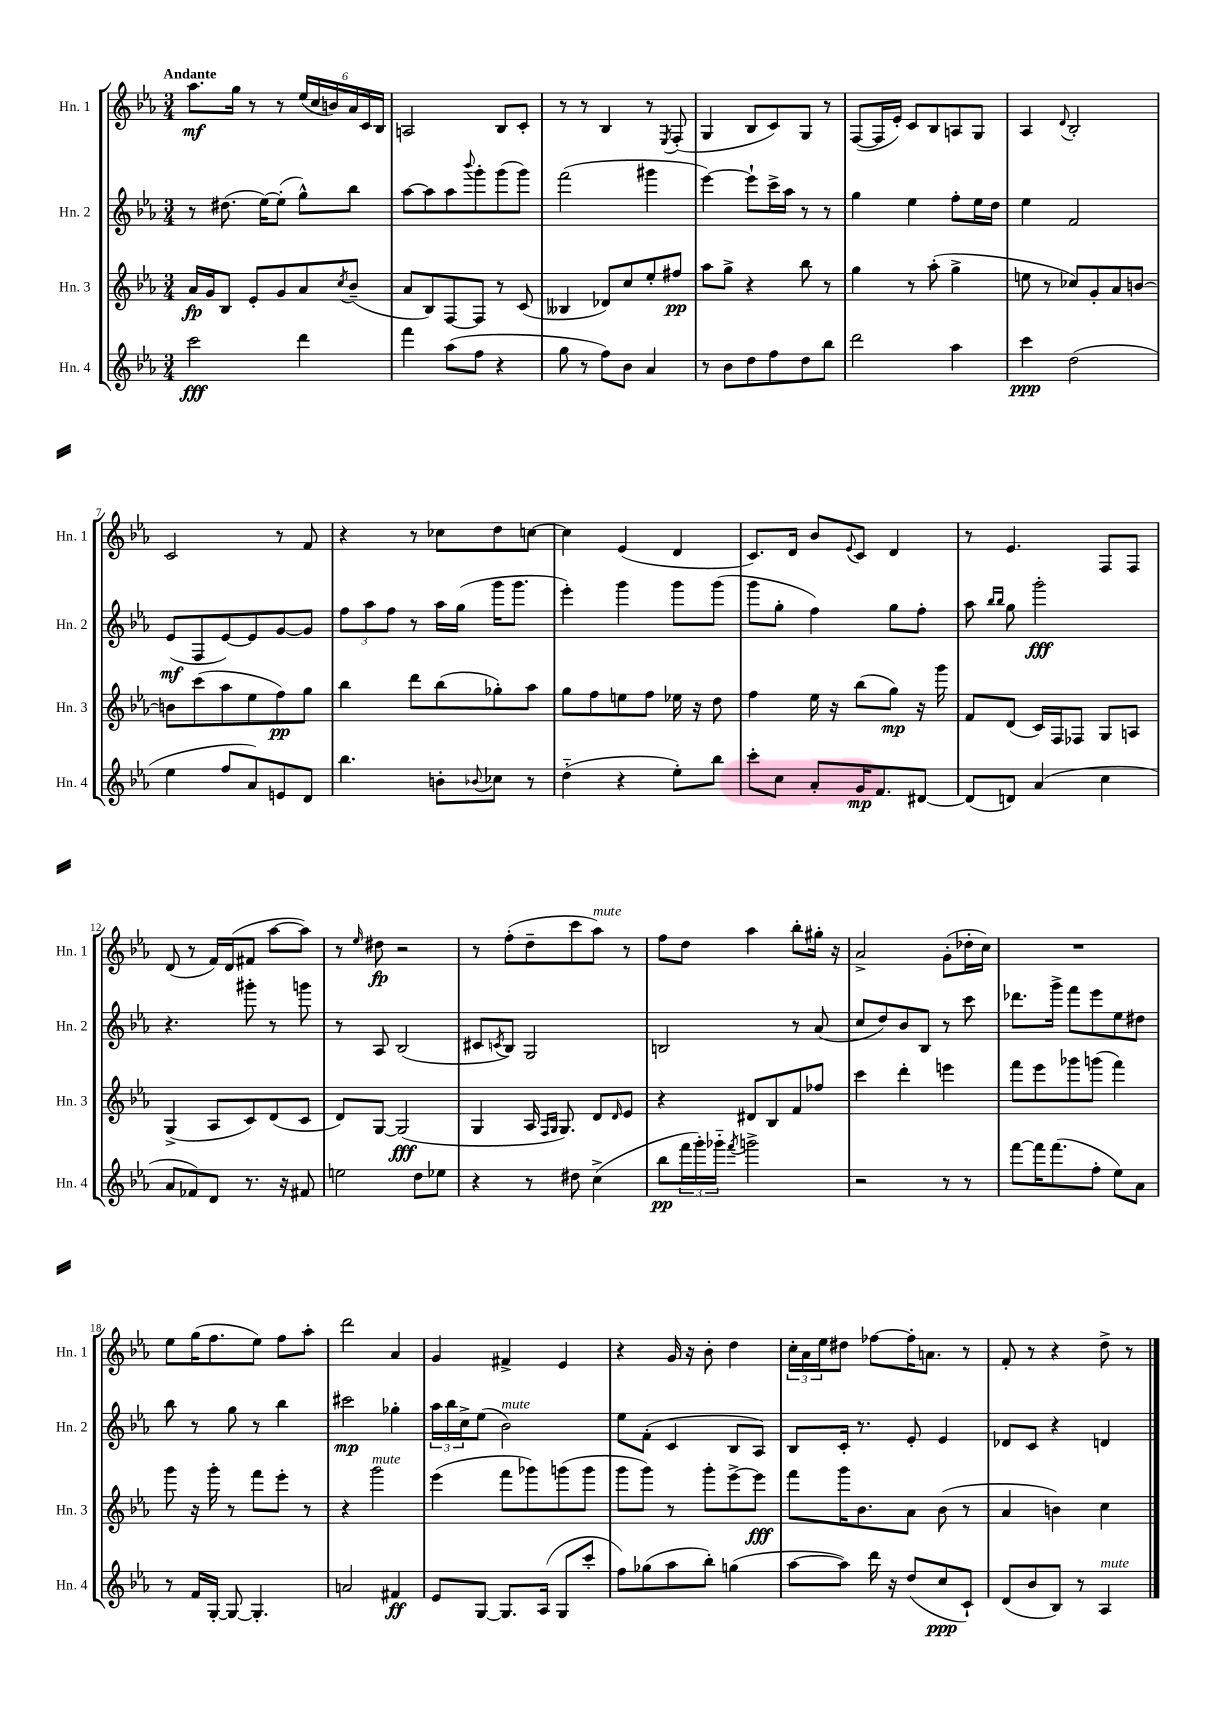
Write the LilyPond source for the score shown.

<<
\new StaffGroup <<
\new Staff = "s0" \with { instrumentName = "Hn. 1" shortInstrumentName = "Hn. 1" } {
    \clef treble \key ees \major \numericTimeSignature \time 3/4 \tempo "Andante"
    aes''8.\mf g''16 r8 r8 \tuplet 6/4 { ees''16( c''16 b'16) aes'16 c'16 bes16 } |
    a2 bes8 c'8-. |
    r8 r8 bes4 r8 \acciaccatura { ees8 } f8-.( |
    g4 bes8 c'8) g8 r8 |
    f8~( f16 ees'16-.) c'8 bes8 a8 g8 |
    aes4 \appoggiatura { d'8 } bes2-. |
    c'2 r8 f'8 |
    r4 r8 ces''8 d''8 c''8~ |
    c''4 ees'4( d'4 |
    c'8.) d'16 bes'8 \appoggiatura { ees'8 } c'8 d'4 |
    r8 ees'4. f8 f8 |
    d'8( r8 f'16) d'16( fis'8 aes''8~ aes''8) |
    r8 \grace { ees''16 } dis''8\fp r2 |
    r8 f''8-.( d''8-- c'''8 aes''8^\markup { \italic "mute" }) r8 |
    f''8 d''8 aes''4 bes''8-. gis''16-. r16 |
    aes'2-> g'8-.( des''16-. c''16) |
    R2. |
    ees''8 g''16( f''8. ees''8) f''8 aes''8-. |
    d'''2 aes'4 |
    g'4 fis'4-> ees'4 |
    r4 g'16 r16 bes'8-. d''4 |
    \tuplet 3/2 { c''16-. aes'16 ees''16 } dis''8 fes''8~ fes''16-. a'8. r8 |
    f'8-. r8 r4 d''8-> r8 \bar "|." |
}
\new Staff = "s1" \with { instrumentName = "Hn. 2" shortInstrumentName = "Hn. 2" } {
    \clef treble \key ees \major \numericTimeSignature \time 3/4
    r8 dis''8.( ees''16~) ees''8-.( g''8-^) bes''8 |
    aes''8~ aes''8 aes''8 \appoggiatura { bes'''8 } g'''8-. g'''8( g'''8) |
    f'''2( gis'''4 |
    ees'''4~) ees'''8-! c'''16-> aes''16 r8 r8 |
    g''4 ees''4 f''8-. ees''16 d''16 |
    ees''4 f'2 |
    ees'8\mf( f8 ees'8~) ees'8 g'8~ g'8 |
    \tuplet 3/2 { f''8 aes''8 f''8 } r8 aes''16 g''16( g'''16 g'''8. |
    ees'''4-.) g'''4 g'''8 g'''8( |
    g'''8 g''8-. f''4) g''8 f''8-. |
    aes''8 \grace { bes''16 bes''16 } g''8 g'''2-.\fff |
    r4. gis'''8-. r8 g'''8 |
    r8 aes8 bes2( |
    cis'8 \acciaccatura { c'8 } bes8) g2 |
    b2 r8 aes'8( |
    c''8 d''8) bes'8 bes8 r8 c'''8 |
    des'''8. g'''16-> f'''8 ees'''8 ees''8 dis''8 |
    bes''8 r8 g''8 r8 bes''4 |
    cis'''2\mp ges''4-. |
    \tuplet 3/2 { aes''16 bes''16 c''16-> } ees''8( bes'2^\markup { \italic "mute" }) |
    ees''8 f'8-.( c'4 bes8 aes8) |
    bes8 c'16-. r8. ees'8-. ees'4 |
    des'8 c'8 r4 d'4 \bar "|." |
}
\new Staff = "s2" \with { instrumentName = "Hn. 3" shortInstrumentName = "Hn. 3" } {
    \clef treble \key ees \major \numericTimeSignature \time 3/4
    aes'16\fp g'16 bes8 ees'8-. g'8 aes'8 \acciaccatura { c''8 } bes'8--( |
    aes'8 bes8) f8~ f8 r8 c'8( |
    beses4 des'8) c''8 ees''8-. fis''8\pp |
    aes''8 g''8-> r4 bes''8 r8 |
    g''4 r8 aes''8-.( g''4-> |
    e''8 r8 ces''8) g'8-. aes'8 b'8~ |
    b'8 c'''8( aes''8 ees''8 f''8\pp) g''8 |
    bes''4 d'''8 bes''8( ges''8-.) aes''8 |
    g''8 f''8 e''8 f''8 ees''16 r16 d''8 |
    f''4 ees''16 r16 bes''8( g''8\mp) r16 g'''16 |
    f'8 d'8( c'16) f16 fes8 g8 a8 |
    g4->( aes8 c'8) d'8( c'8 |
    d'8) g8~ g2\fff( |
    g4 aes16 \grace { f16 g16 } g8.) d'8 \grace { d'16 } ees'8 |
    r4 dis'8 bes8 f'8 fes''8 |
    c'''4 d'''4-. e'''4 |
    f'''8 ees'''8 ges'''8 g'''8( f'''4) |
    g'''8 r16 g'''16-. r8 f'''8 ees'''8-. r8 |
    r4 g'''2^\markup { \italic "mute" } |
    ees'''4( f'''8 ges'''8) g'''8( g'''8 |
    g'''8 g'''8) r8 g'''8-. ees'''8~-> ees'''8\fff |
    f'''8 g'''16 bes'8. aes'8 bes'8( r8 |
    aes'4 b'4) c''4 \bar "|." |
}
\new Staff = "s3" \with { instrumentName = "Hn. 4" shortInstrumentName = "Hn. 4" } {
    \clef treble \key ees \major \numericTimeSignature \time 3/4
    c'''2\fff d'''4 |
    f'''4 aes''8( f''8 r4 |
    g''8 r8 f''8) bes'8 aes'4 |
    r8 bes'8 d''8 f''8 d''8 bes''8 |
    d'''2 aes''4 |
    c'''4\ppp d''2( |
    ees''4 f''8 aes'8) e'8 d'8 |
    bes''4. b'8-. \appoggiatura { bes'8 } ces''8 r8 |
    d''4-_( r4 ees''8-.) bes''8 |
    c'''8-. c''8 aes'8-. g'16\mp f'8. dis'8~ |
    dis'8( d'8) aes'4( c''4 |
    aes'8 fes'8) d'8 r8. r16 fis'8 |
    e''2 d''8 ees''8 |
    r4 r8 dis''8 c''4->( |
    bes''8\pp \tuplet 3/2 { f'''16 g'''16-.) ges'''16-_ } \acciaccatura { f'''8 } g'''2-> |
    r2 r8 r8 |
    f'''8~ f'''16 f'''8.( f''8-. ees''8) aes'8 |
    r8 f'16 g16~-. g8~ g4.-. |
    a'2 fis'4\ff |
    ees'8 g8~ g8. aes16( g8 c'''8-. |
    f''8) ges''8( aes''8 bes''8-.) g''4( |
    aes''8~ aes''8) d'''16 r16 d''8( c''8\ppp c'8-!) |
    d'8( bes'8 bes8) r8 aes4^\markup { \italic "mute" } \bar "|." |
}
>>
>>
